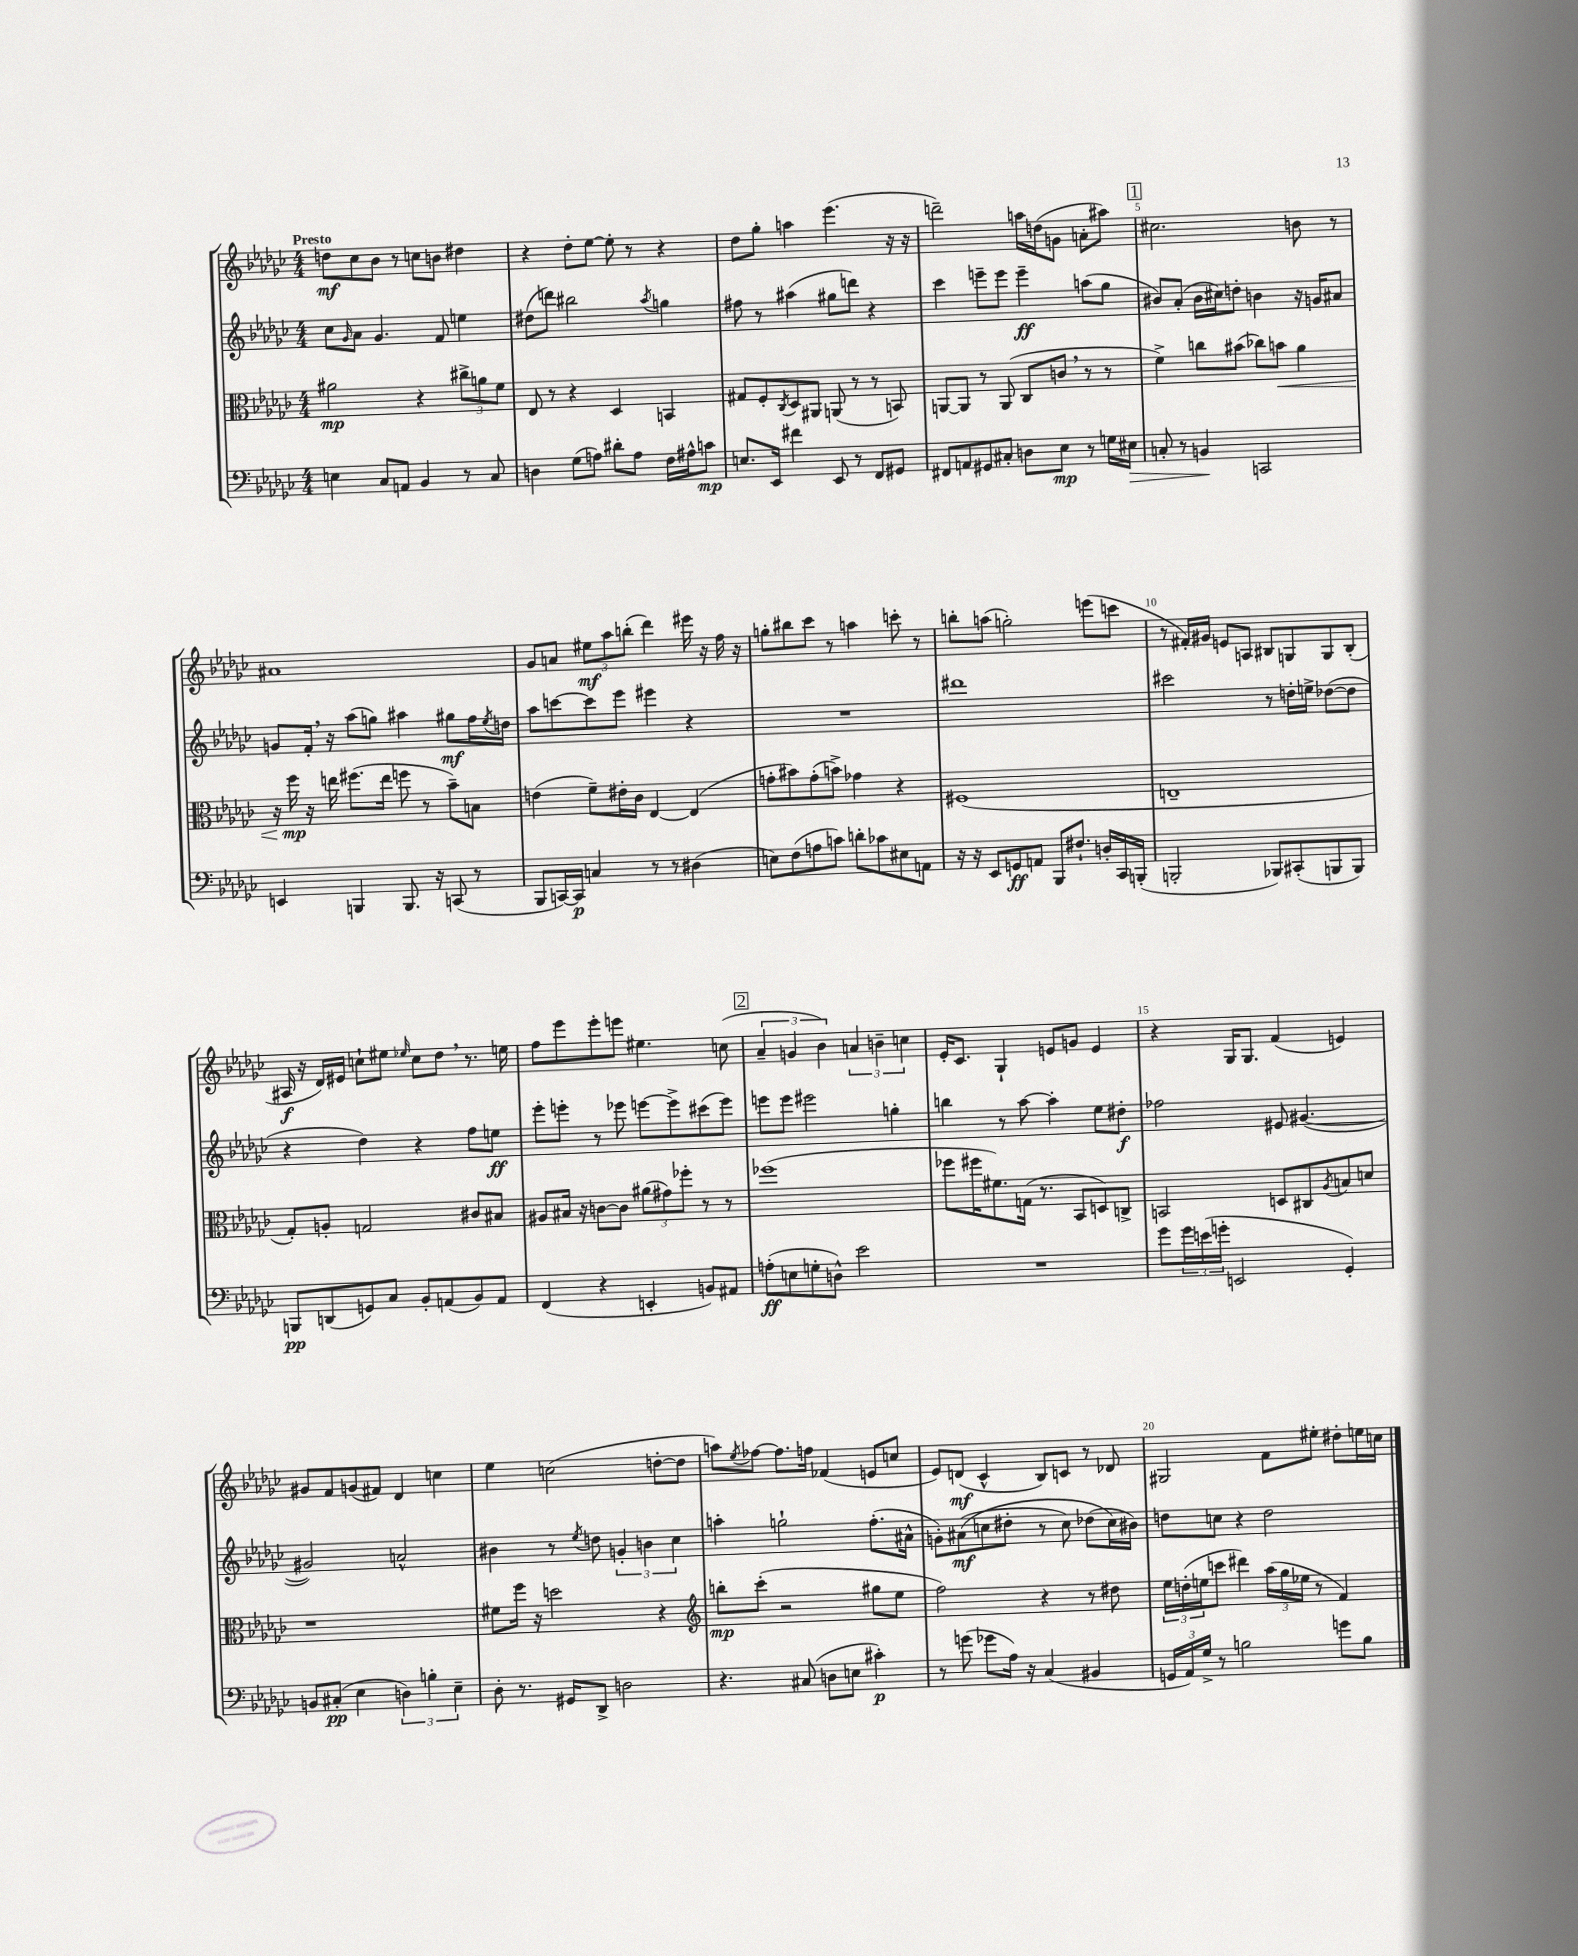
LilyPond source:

<<
\new StaffGroup <<
\new Staff = "s0" {
    \clef treble \key ges \major \numericTimeSignature \time 4/4 \tempo "Presto"
    d''8\mf ces''8 bes'8 r8 c''8 b'8 dis''4 |
    r4 des''8-. ees''8~ ees''8-. r8 r4 |
    des''8 ges''8-. a''4 ees'''4.( r16 r16 |
    d'''2--) a''16 d''16( g'8 a'8-. ais''8) |
    \mark \markup { \box "1" } cis''2. b'8 r8 |
    ais'1 |
    ges'8 a'8 \tuplet 3/2 { eis''8\mf aes''8 b''8-.( } des'''4) eis'''16 r16 f''16 r16 |
    g''8-. bis''8 ces'''8 r8 a''4 c'''8-. r8 |
    b''8-. a''8( g''2-.) e'''8( c'''8 |
    r8 fis'16-.) gis'16 e'8 a8 bis8 g8 g8 bis8-.( |
    ais16\f r16 des'16) eis'16 c''8-! eis''8 \grace { ees''16 } c''8 des''8 \breathe r8. e''16 |
    f''8 ees'''8 ees'''8-. e'''8 eis''4. c''8( |
    \mark \markup { \box "2" } \tuplet 3/2 { aes'4-- g'4 bes'4) } \tuplet 3/2 { a'4 b'4-- c''4 } |
    ees'16-. ces'8. ges4-! e'8 g'8 e'4 |
    r4 ges16 ges8. f'4( e'4) |
    gis'8 f'8 g'8( fis'8) des'4 c''4 |
    ees''4 c''2( d''8~-. d''8 |
    a''8) \acciaccatura { ees''8 } fes''8~ fes''8. f''16 fes'4( e'8 c''8 |
    ees'8) d'8\mf( ces'4-^ bes8) c'8 r8 des'8 |
    gis2 f'8 eis''8-. dis''8-. e''16 c''16 \bar "|." |
}
\new Staff = "s1" {
    \clef treble \key ges \major \numericTimeSignature \time 4/4
    ces''8 \grace { ges'16 } aes'8 ges'4. f'8 e''4 |
    dis''8( d'''8) bis''2 \acciaccatura { aes''8 } g''4 |
    fis''8 r8 ais''4( gis''8 d'''8) r4 |
    ces'''4 e'''8-- e'''8 e'''4--\ff a''8( ges''8 |
    \mark \markup { \box "1" } bis'8) aes'8-.( bis'16 cis''16) d''8-. b'4 r16 g'16 ais'8 |
    g'8 f'16-. \breathe r16 aes''8( g''8) ais''4 gis''8\mf f''16 \acciaccatura { ees''8 } d''16 |
    aes''8 c'''8~ c'''8 ees'''8 eis'''4 r4 |
    R1 |
    dis'''1 |
    cis'''2 r8 d''16-. e''16-> des''8~( des''8 |
    r4 des''4) r4 f''8 e''8\ff |
    ees'''8-. e'''8-. r8 ees'''8 e'''8~ e'''8-> cis'''8( e'''8) |
    \mark \markup { \box "2" } e'''8 e'''8 eis'''2 g''4-. |
    b''4 r8 aes''8~ aes''4-. ees''8 dis''8-.\f |
    fes''2 eis'8 gis'4.~( |
    gis'2) a'2-^ |
    bis'4 r8 \acciaccatura { ees''8 } d''8 \tuplet 3/2 { g'4-. b'4 ces''4 } |
    a''4-. g''2-! f''8.-.( ais'16-^ |
    g'8-.) ais'8\mf(\( c''8 dis''8-. r8 c''8) des''8( c''16\) bis'16) |
    d''8 c''8 r4 d''2 \bar "|." |
}
\new Staff = "s2" {
    \clef alto \key ges \major \numericTimeSignature \time 4/4
    ais'2\mp r4 \tuplet 3/2 { cis''8-> a'8 f'8 } |
    ees8 r8 r4 des4 b,4 |
    gis8 f8-. \acciaccatura { ces8 } des8 ais,8 a,8( r8 r8 b,8) |
    a,8~ a,8 r8 a,8( ces8 c'8 \breathe r8 r8 |
    \mark \markup { \box "1" } f'4->) c''8 bis'8( ces''8) b'8\< aes'4 |
    r16 f''16\mp\! r16 e''16 fis''8.( e''16 f''8 r8 bes'8--) b8 |
    e'4( f'8--) eis'16-. ces'16 ees4~ ees4( |
    g'8-. bis'8) g'8-.( b'8->) ges'4 r4 |
    fis1( |
    e1-- |
    ges8-.) a8-. g2 cis'8 bis8 |
    ais8 bis16 r16 c'8~ c'8 \tuplet 3/2 { ais'8( gis'8) fes''8-. } r8 r8 |
    \mark \markup { \box "2" } fes''1( |
    fes''8 fis''16 fis'8.) g16( r8. bes,8 d8) c8-> |
    b,2 d8 cis8 \acciaccatura { aes8 } b8 d'8 |
    r1 |
    fis'8 f''16 r16 d''2 r4 |
    \clef treble b''8-.\mp ces'''8-.( r2 gis''8 ees''8 |
    f''2) r4 r8 dis''8 |
    \tuplet 3/2 { ees''16 d''16-.( e''16 } c'''8 dis'''4) \tuplet 3/2 { aes''16( ges''16 ees''16 } r8 f'4) \bar "|." |
}
\new Staff = "s3" {
    \clef bass \key ges \major \numericTimeSignature \time 4/4
    e4 ces8 a,8 bes,4 r8 ces8 |
    d4 ges8( a8) dis'8-. a8 f16 ais16-^ c'8\mp |
    e8. ees,16 fis'4 ees,8 r8 f,8 gis,8 |
    fis,8 a,8 gis,8 cis8-. d8 ees8\mp r8 g16 eis16\> |
    \mark \markup { \box "1" } c8-. r8 b,4\! c,2 |
    e,4 b,,4 b,,8. r16 c,8( r8 |
    bes,,8 c,16~) c,16\p c4 r8 r8 dis4( |
    e8) f8( a8 c'8) d'8-. ces'8 eis8 a,8 |
    r16 r16 ees,8 g,8\ff a,8 bes,,8 fis8.-! d16-. ces,16 b,,16-.( |
    b,,2-. bes,,8) cis,8-.( b,,8 b,,8) |
    b,,8\pp d,8( g,8) ces8 bes,8-. a,8( bes,8) a,8 |
    f,4( r4 e,4-. b,8) ais,8 |
    \mark \markup { \box "2" } a8-.\ff( e8 g8-. d8-^) ees'2 |
    R1 |
    ges'8 \tuplet 3/2 { ges'16 e'16( g'16-. } e,2 ges,4-.) |
    b,8 cis8-.\pp( ees4 \tuplet 3/2 { d4) b4-. ees4-- } |
    des8-. r8. gis,16 des,8-> d2 |
    r4. cis8( d8 e8 cis'4-.\p) |
    r8 g'8( ges'8 aes16) r16 ces4( bis,4 |
    \tuplet 3/2 { g,16 aes,16) ges16-> } r8 b2 g'8 b8 \bar "|." |
}
>>
>>
\layout { \context { \Score \override BarNumber.break-visibility = ##(#f #t #t) barNumberVisibility = #(every-nth-bar-number-visible 5) } }
